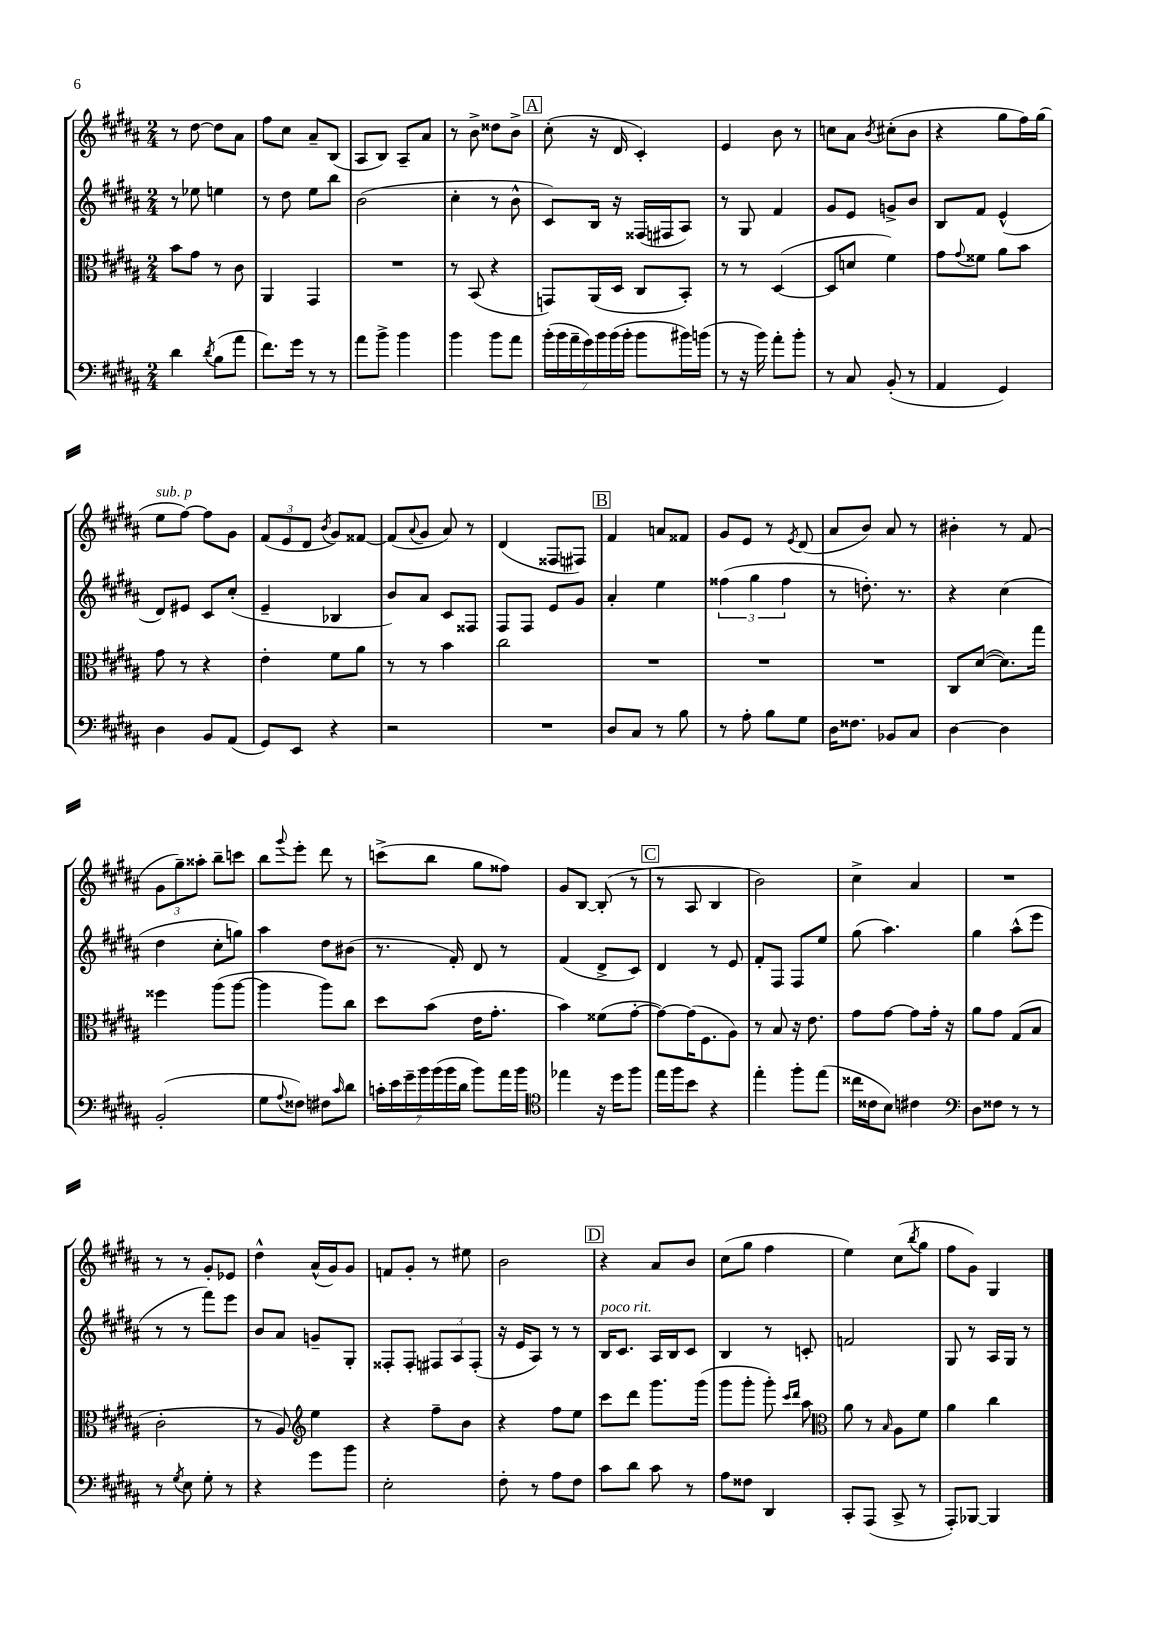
<<
\new StaffGroup <<
\new Staff = "s0" {
    \clef treble \key b \major \numericTimeSignature \time 2/4
    r8 dis''8~ dis''8 ais'8 |
    fis''8 cis''8 ais'8-- b8( |
    ais8 b8) ais8-- ais'8 |
    r8 b'8-> disis''8 b'8-> |
    \mark \markup { \box "A" } cis''8-.( r16 dis'16 cis'4-.) |
    e'4 b'8 r8 |
    c''8 ais'8 \acciaccatura { b'8 } cis''8-.( b'8 |
    r4 gis''8 fis''16) gis''16( |
    e''8^\markup { \italic "sub. p" } fis''8~) fis''8 gis'8 |
    \tuplet 3/2 { fis'8( e'8 dis'8 } \acciaccatura { b'8 } gis'8) fisis'8~ |
    fisis'8( \appoggiatura { ais'8 } gis'8 ais'8) r8 |
    dis'4( fisis8 fis8) |
    \mark \markup { \box "B" } fis'4 a'8 fisis'8 |
    gis'8 e'8 r8 \acciaccatura { e'8 } dis'8( |
    ais'8 b'8) ais'8 r8 |
    bis'4-. r8 fis'8( |
    \tuplet 3/2 { gis'8 gis''8--) aisis''8-. } b''8-- c'''8 |
    b''8 \appoggiatura { gis'''8 } e'''8-. dis'''8 r8 |
    c'''8->( b''8 gis''8 fisis''8) |
    gis'8 b8~ b8-.( r8 |
    \mark \markup { \box "C" } r8 ais8 b4 |
    b'2) |
    cis''4-> ais'4 |
    R2 |
    r8 r8 gis'8-. ees'8 |
    dis''4-^ ais'16-^( gis'16) gis'8 |
    f'8 gis'8-. r8 eis''8 |
    b'2 |
    \mark \markup { \box "D" } r4 ais'8 b'8 |
    cis''8( gis''8 fis''4 |
    e''4) cis''8( \acciaccatura { b''8 } gis''8 |
    fis''8 gis'8) gis4 \bar "|." |
}
\new Staff = "s1" {
    \clef treble \key b \major \numericTimeSignature \time 2/4
    r8 ees''8 e''4 |
    r8 dis''8 e''8 b''8 |
    b'2( |
    cis''4-. r8 b'8-^ |
    \mark \markup { \box "A" } cis'8) b16 r16 fisis16( fis16 ais8) |
    r8 gis8 fis'4 |
    gis'8 e'8 g'8-> b'8 |
    b8 fis'8 e'4-^( |
    dis'8) eis'8 cis'8 cis''8-.( |
    e'4-- bes4 |
    b'8) ais'8 cis'8 fisis8 |
    fis8 fis8 e'8 gis'8 |
    \mark \markup { \box "B" } ais'4-. e''4 |
    \tuplet 3/2 { fisis''4( gis''4 fisis''4 } |
    r8 d''8.-.) r8. |
    r4 cis''4( |
    dis''4 cis''8-. g''8) |
    ais''4 dis''8 bis'8( |
    r8. fis'16-.) dis'8 r8 |
    fis'4( dis'8-> cis'8) |
    \mark \markup { \box "C" } dis'4 r8 e'8 |
    fis'8-. fis8 fis8 e''8 |
    gis''8( ais''4.) |
    gis''4 ais''8-^( e'''8 |
    r8 r8 fis'''8) e'''8 |
    b'8 ais'8 g'8-- gis8-. |
    fisis8-. fisis8-. \tuplet 3/2 { fis8 ais8 fis8-.( } |
    r16 e'16 ais8) r8 r8 |
    \mark \markup { \box "D" } b16^\markup { \italic "poco rit." } cis'8. ais16 b16 cis'8 |
    b4 r8 c'8-. |
    f'2 |
    gis8 r8 ais16 gis16 r8 \bar "|." |
}
\new Staff = "s2" {
    \clef alto \key b \major \numericTimeSignature \time 2/4
    b'8 gis'8 r8 cis'8 |
    ais,4 gis,4 |
    R2 |
    r8 b,8( r4 |
    \mark \markup { \box "A" } g,8) ais,16( dis16 cis8 b,8-.) |
    r8 r8 dis4~( |
    dis8 d'8 fis'4) |
    gis'8 \appoggiatura { gis'8 } fisis'8 ais'8 b'8 |
    gis'8 r8 r4 |
    e'4-. fis'8 ais'8 |
    r8 r8 b'4 |
    cis''2 |
    \mark \markup { \box "B" } R2 |
    R2 |
    R2 |
    cis8 dis'8~( dis'8.) gis''16 |
    fisis''4 ais''8( ais''8~ |
    ais''4 ais''8) cis''8 |
    dis''8 b'8( e'16 gis'8.-. |
    b'4) fisis'8( gis'8~-. |
    \mark \markup { \box "C" } gis'8~) gis'16( fis8. ais8) |
    r8 b8 r16 e'8. |
    gis'8 gis'8~ gis'8 gis'16-. r16 |
    ais'8 gis'8 gis8( b8 |
    cis'2-. |
    r8 ais8) \clef treble e''4 |
    r4 fis''8-- b'8 |
    r4 fis''8 e''8 |
    \mark \markup { \box "D" } cis'''8 dis'''8 gis'''8. gis'''16( |
    gis'''8 gis'''8-. gis'''8-.) \grace { cis'''16 dis'''16 } ais''8 |
    \clef alto ais'8 r8 \grace { b16 } ais8 fis'8 |
    ais'4 cis''4 \bar "|." |
}
\new Staff = "s3" {
    \clef bass \key b \major \numericTimeSignature \time 2/4
    dis'4 \acciaccatura { dis'8 } b8( ais'8 |
    fis'8.) gis'16 r8 r8 |
    ais'8 b'8-> b'4 |
    b'4 b'8 ais'8 |
    \mark \markup { \box "A" } \tuplet 7/4 { b'16-.( b'16 ais'16-- gis'16) b'16 b'16( b'16-. } b'8 bis'16) b'16( |
    r8 r16 b'16) ais'8-. b'8-. |
    r8 cis8 b,8-.( r8 |
    ais,4 gis,4) |
    dis4 b,8 ais,8( |
    gis,8) e,8 r4 |
    r2 |
    R2 |
    \mark \markup { \box "B" } dis8 cis8 r8 b8 |
    r8 ais8-. b8 gis8 |
    dis16 fisis8. bes,8 cis8 |
    dis4~ dis4 |
    b,2-.( |
    gis8 \appoggiatura { ais8 } fisis8) fis8 \grace { cis'16 } dis'8 |
    \tuplet 7/4 { c'16-. e'16 gis'16-- b'16 b'16( b'16 dis'16 } b'8) ais'16 b'16 |
    \clef tenor ees''4 r16 dis''16 fis''8 |
    \mark \markup { \box "C" } e''16 fis''16 b'8 r4 |
    e''4-. fis''8-. e''8( |
    cisis''16 cisis'16 b8) cis'4 |
    \clef bass dis8 fisis8 r8 r8 |
    r8 \acciaccatura { gis8 } e8 gis8-. r8 |
    r4 gis'8 b'8 |
    e2-. |
    fis8-. r8 ais8 fis8 |
    \mark \markup { \box "D" } cis'8 dis'8 cis'8 r8 |
    ais8 fisis8 dis,4 |
    cis,8-. ais,,8( cis,8-> r8 |
    ais,,8-.) bes,,8~ bes,,4 \bar "|." |
}
>>
>>
\layout { \context { \Score \remove "Bar_number_engraver" } }
